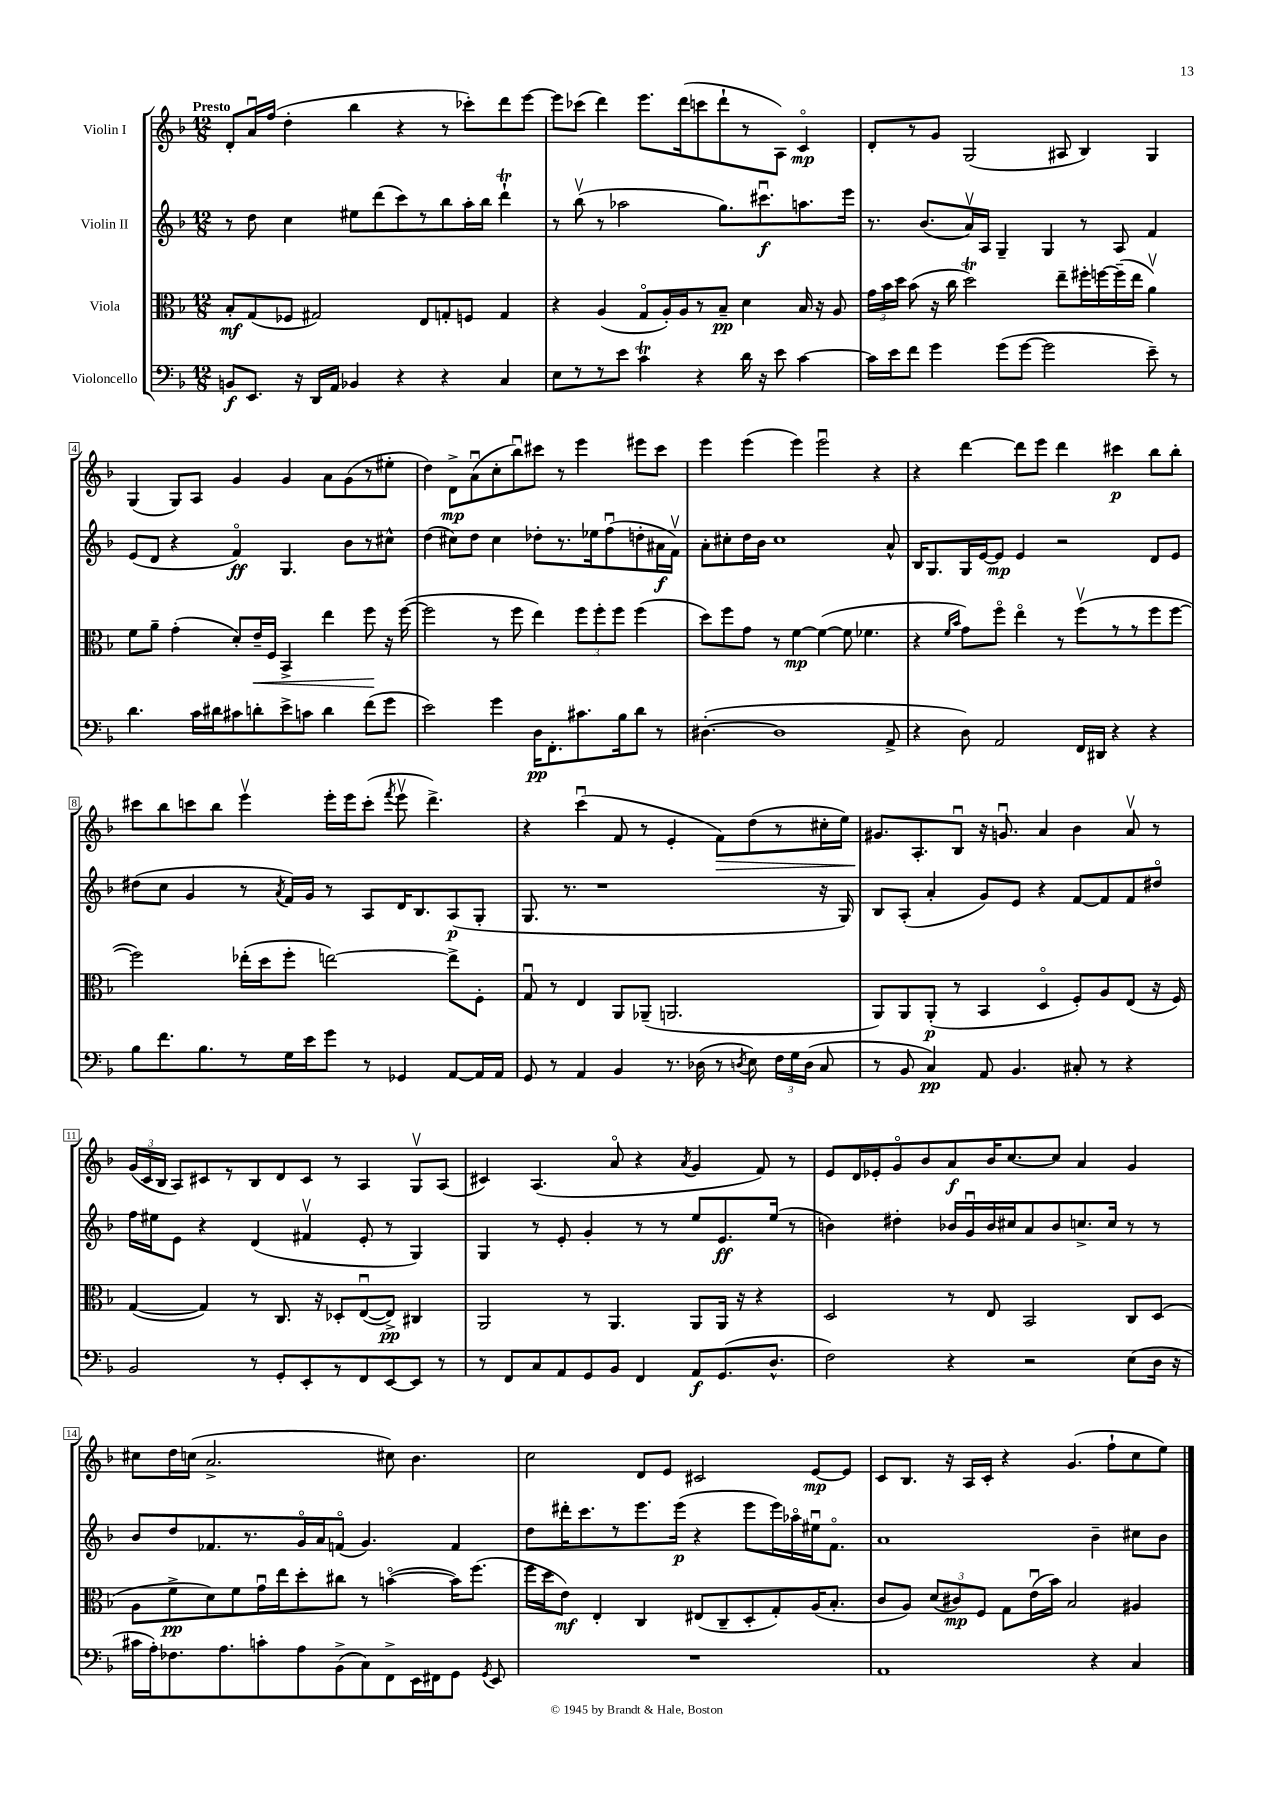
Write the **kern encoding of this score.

**kern	**kern	**kern	**kern
*staff4	*staff3	*staff2	*staff1
*clefF4	*clefC3	*clefG2	*clefG2
*k[b-]	*k[b-]	*k[b-]	*k[b-]
*M12/8	*M12/8	*M12/8	*M12/8
8BB	8B-'	8r	8d'
8.EE	(8G	8dd	16au
.	.	.	(16ff
.	8F-	4cc	4dd'
16r	.	.	.
16DD	2G#)	.	.
16AA	.	.	.
4BB-	.	8ee#	4bb-
.	.	(8ddd	.
4r	.	8ccc)	4r
.	8E	8r	.
4r	8G'	8bb-	8r
.	8F	16aa'	8ccc-')
.	.	16bb-	.
4C	4G	4ddd`	8ddd
.	.	.	[8eee
=	=	=	=
8E	4r	8r	8eee]
8r	.	(8bb-v	(8ccc-
8r	(4A	8r	4ddd)
8e	.	2aa-	.
4c	8Go	.	8.eee
.	16A')	.	.
.	16A	.	(16ddd
4r	8r	.	8ccc
.	8B-~	8.gg)	8ddd`
16d	4d	.	8r
16r	.	8.ccc#u	.
8e	.	.	8A)
[4c	16B-	8.aa	4co
.	16r	.	.
.	8A	.	.
.	.	16eee	.
=	=	=	=
16c]	24g	8.r	8d'
.	24b-	.	.
16e	.	.	.
.	24dd	.	.
8f	(8b-	.	8r
.	.	(8.b-	.
4g	16r	.	8g
.	16cc	.	.
.	2dd)	16av)	(2G
.	.	16A	.
(8g	.	4G~	.
[8g	.	.	.
2g]	.	4G	.
.	8ee~	.	8A#
.	16ff#'	8r	4B-)
.	[16ff	.	.
.	(16ff~]	8A	.
.	16ee	.	.
8e~)	4av)	4f	4G
8r	.	.	.
=	=	=	=
4.d	8f	(8e	(4G
.	8a~	8d	.
.	(4g'	4r	8G)
16c	.	.	8A
16d#	.	.	.
8c#	8d')	4fo)	4g
8d'	16e~	.	.
.	16F	.	.
8e^	4BB-^	4.G	4g
8c	.	.	.
4d	4ee	.	8a
.	.	8b-	(8g
(8f	8ff	8r	8r
8g	16r	8cc#^^	8ee#'
.	([16ff	.	.
=	=	=	=
2e)	2ff]	(4dd	4dd)
.	.	8cc#)	8d^
.	.	8dd	(8au
4g	8r	4cc#	8cc'
.	8ff	.	8bb-u)
16D	4ee)	8dd-'	8ccc#
8.FF'	.	.	.
.	.	8.r	8r
8.c#	12ff	.	4eee
.	.	16ee-	.
.	12ff'	.	.
.	.	(8ffu	.
.	12ff	.	.
16B-	.	.	.
8d	(4ff	8dd'	8eee#
8r	.	16a#	8ccc#
.	.	16fv)	.
=	=	=	=
([4.D#'	8dd)	8a'	4eee
.	8ff	8cc#'	.
.	8g	16dd	(4eee
.	.	16b-	.
1D#]	8r	1cc#	.
.	[4f	.	4eee)
.	(4f_	.	2eeeu
.	8f]	.	.
.	4.f-	.	.
.	.	.	4r
8AA^	.	8a^^	.
=	=	=	=
4r	4r	16B-	4r
.	.	8.G	.
.	16qqf	.	.
.	16qqb-	.	.
8D)	8g)	16G	[4ddd
.	.	[16e	.
2AA	8ffo	8e]	.
.	4eeo	4e	8ddd]
.	.	.	8eee
.	8r	2r	4ddd
16FF	(8ffv	.	.
16DD#	.	.	.
4r	8r	.	4ccc#
.	8r	.	.
4r	8ff	8d	8bb-
.	[8ff	8e	8bb-'
=	=	=	=
8B-	2ff])	(8dd#	8ccc#
8.f	.	8cc	8bb-
.	.	4g	8ccc
8.B-	.	.	.
.	.	.	8bb-
8r	(16ee-'	8r	4eeev
.	16dd	.	.
.	.	8qa	.
16G	8ff'	16f)	.
16e	.	16g	.
8g	[2ee)	8r	16eee'
.	.	.	16eee
8r	.	8A	(8ccc'
.	.	.	8qfff
4GG-	.	16d	8eeev
.	.	8.B-	.
.	.	.	4.ddd^)
[8AA	8ee^]	(8A	.
16AA]	8F'	8G'	.
16AA	.	.	.
=	=	=	=
8GG	8Gu	8.G	4r
8r	8r	.	.
.	.	8.r	.
4AA	4E	.	(4cccu
.	.	1r	.
4BB-	8AA	.	8f
.	(8AA-~	.	8r
8.r	2.AA	.	4e'
(16D-	.	.	.
8r	.	.	8f)
8qD	.	.	.
8E)	.	.	(8dd
24F	.	.	8r
24G	.	.	.
(24D	.	.	.
8C	.	16r	16cc#'
.	.	16G)	16ee)
=	=	=	=
8r	8AA)	8B-	8.g#
8BB-	8AA	(8A'	.
.	.	.	8.A'
4C)	(8AA'	4a'	.
.	8r	.	8B-u
8AA	4BB-	8g)	16r
.	.	.	8.gu
4.BB-	.	8e	.
.	4Do	4r	4a
8C#'	8F')	[8f	4b-
8r	8A	8f]	.
4r	(8E	8f	8av
.	16r	8dd#o	8r
.	16F)	.	.
=	=	=	=
2BB-	([4G	16ff	(24g
.	.	.	24c
.	.	16ee#	.
.	.	.	24B-
.	.	8e	8A)
.	4G])	4r	8c#
.	.	.	8r
8r	8r	(4d	8B-
8GG'	8.C	.	8d
8EE'	.	4f#v	8c#
.	16r	.	.
8r	8D-'	.	8r
8FF	([8Eu	8e'	4A
[8EE	8E^])	8r	.
8EE]	4C#	4G)	8Gv
8r	.	.	(8A
=	=	=	=
8r	2AA	4G	4c#)
8FF	.	.	.
8C	.	8r	(4.A
8AA	.	8e'	.
8GG	8r	4g'	.
8BB-	4.AA	.	8ao
4FF	.	8r	4r
.	.	8r	.
.	.	.	8qa
8AA	8AA	8ee	4g
(8.GG	16AA	8.e	.
.	16r	.	.
.	4r	.	8f)
8.D^^	.	(16ee	.
.	.	8r	8r
=	=	=	=
2F)	2D	4b)	8e
.	.	.	16d
.	.	.	16e-'
.	.	4dd#'	8go
.	.	.	8b-
4r	8r	16b-	8a
.	.	16gu	.
.	8E	16b-	16b-
.	.	16cc#	[8.cc
2r	2BB-	8a	.
.	.	8b-	8cc]
.	.	8.cc^	4a
.	.	16cc	.
(8E	8C	8r	4g
16D	(8D	8r	.
16r	.	.	.
=	=	=	=
16c#	8A	8b-	8cc#
16A')	.	.	.
8.F-	8f^	8dd	16dd
.	.	.	(16cc
.	8d)	8.f-	2.a^
8.A	.	.	.
.	8f	.	.
.	.	8.r	.
8c'	16gu	.	.
.	16ee	.	.
8A	8dd'	16go	.
.	.	16a	.
(8BB-^	8cc#	(8fo	.
8C)	8r	4.g)	.
8FF^	([4bo	.	8cc#)
16EE	.	.	4.b-
16FF#	.	.	.
8GG	16b])	4f	.
.	(8.ff	.	.
8qGG	.	.	.
8EE	.	.	.
=	=	=	=
1.r	16ff	8dd	2cc
.	16dd	.	.
.	8e)	16ddd#'	.
.	.	8.ccc	.
.	4E'	.	.
.	.	8r	.
.	4C	8.eee	8d
.	.	.	8e
.	.	(16eee	.
.	(8E#	4r	2c#
.	8C~	.	.
.	8D'	8eee	.
.	8G')	16eee)	.
.	.	16aa-o	.
.	(16A	16ee#u	[8e
.	8.B-'	8.fo	.
.	.	.	8e]
=	=	=	=
1AA	8c	1a	8c
.	8A)	.	8.B-
.	(12d	.	.
.	.	.	16r
.	12c#)	.	.
.	.	.	16A
.	12F	.	.
.	.	.	16c'
.	8G	.	4r
.	(16eu	.	.
.	16b-)	.	.
.	2B-	.	(4.g
4r	.	4b-~	.
.	.	.	8ff`
4C	4A#	8cc#	8cc
.	.	8b-	8ee)
==	==	==	==
*-	*-	*-	*-
